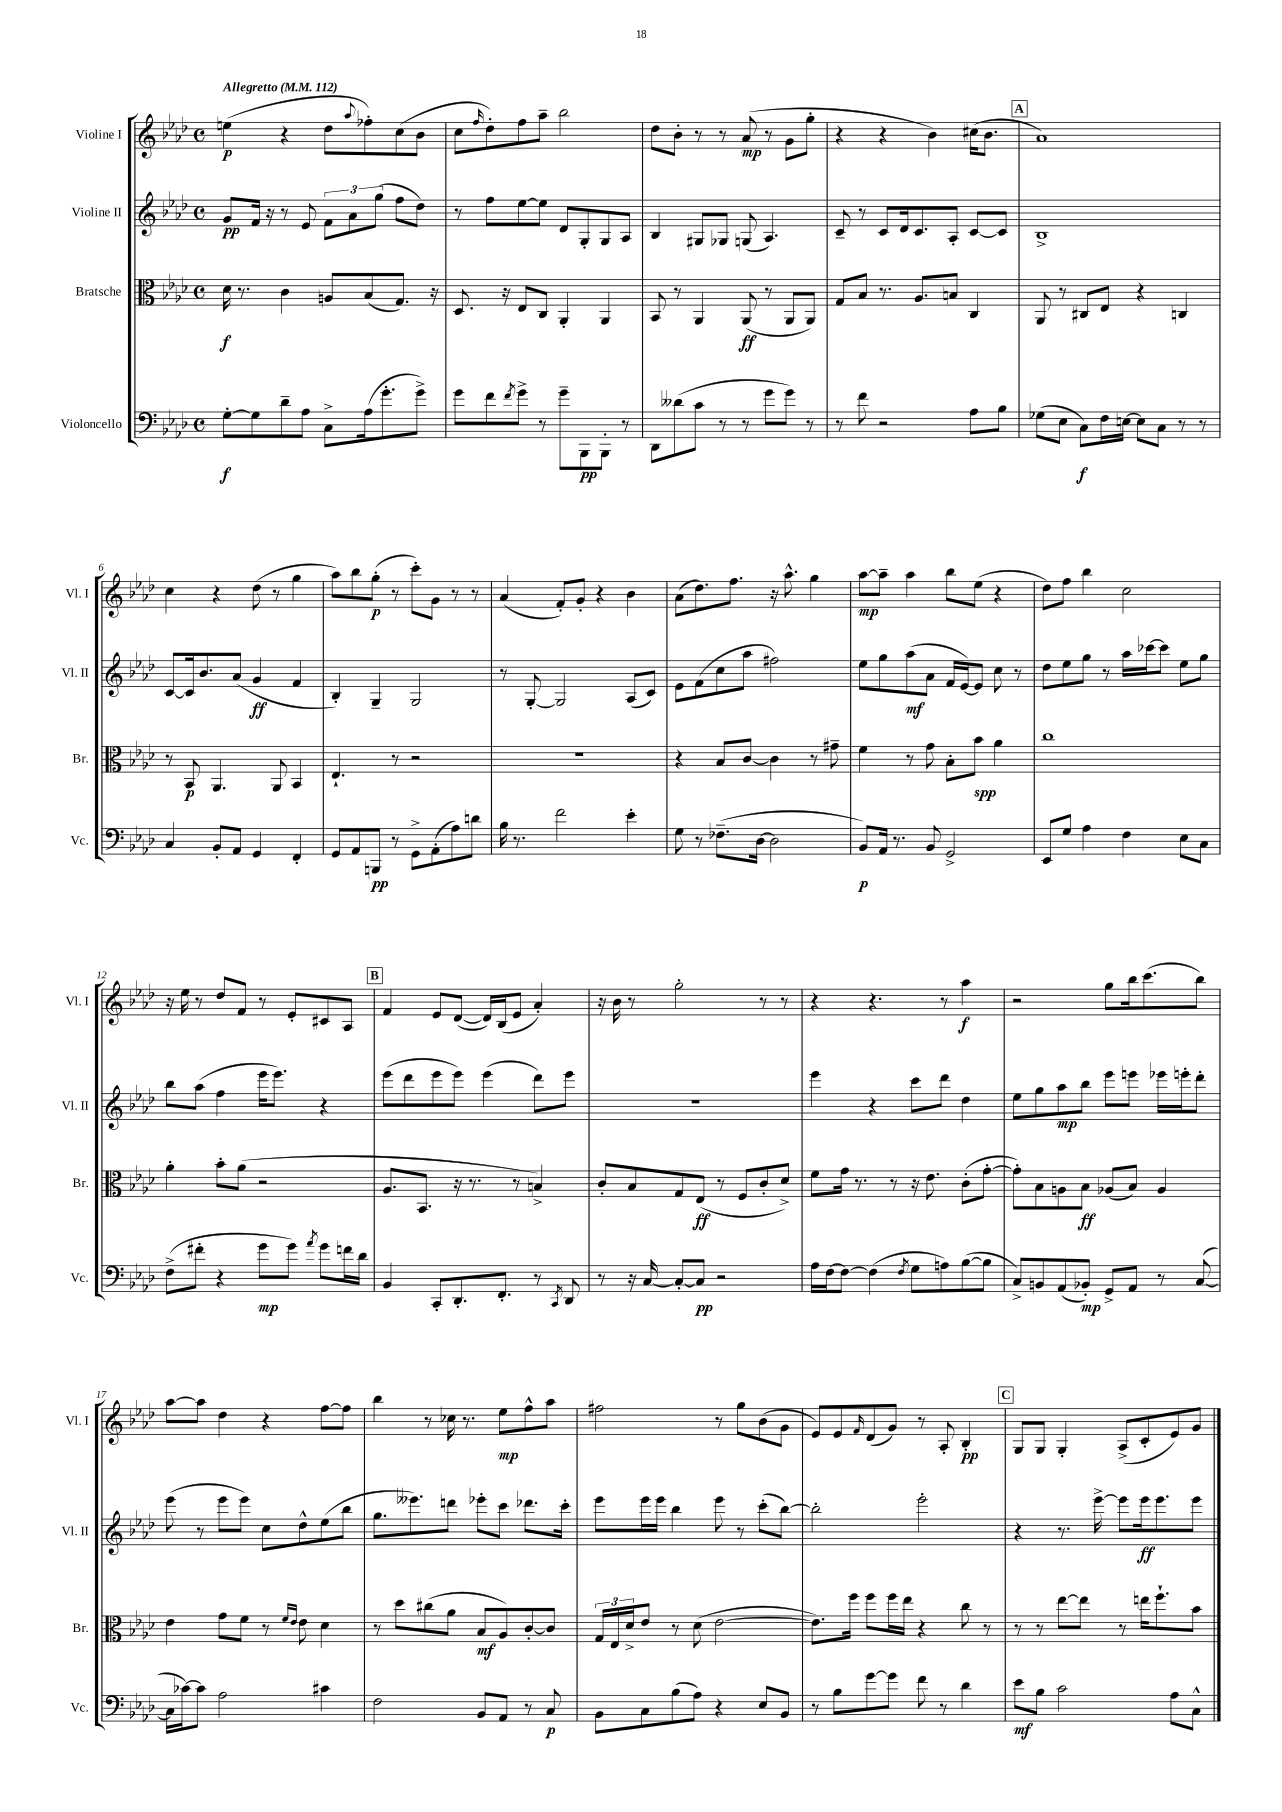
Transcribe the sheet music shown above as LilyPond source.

<<
\new StaffGroup <<
\new Staff = "s0" \with { instrumentName = "Violine I" shortInstrumentName = "Vl. I" } {
    \clef treble \key aes \major \defaultTimeSignature \time 4/4 \tempo "Allegretto" 4 = 112
    e''4\p( r4 des''8 \appoggiatura { aes''8 } fes''8-.) c''8( bes'8 |
    c''8 \grace { f''16 } des''8-.) f''8 aes''8-- bes''2 |
    des''8 bes'8-. r8 r8 aes'8\mp( r8 g'8 g''8-. |
    r4 r4 bes'4) cis''16( bes'8. |
    \mark \markup { \box "A" } aes'1) |
    c''4 r4 des''8( r8 g''4 |
    aes''8) bes''8 g''8-.\p( r8 c'''8-.) g'8 r8 r8 |
    aes'4( f'8-.) g'8-. r4 bes'4 |
    aes'8( des''8.) f''8. r16 aes''8.-^ g''4 |
    aes''8~\mp aes''8-- aes''4 bes''8 ees''8( r4 |
    des''8) f''8 bes''4 c''2 |
    r16 ees''16 r8 des''8 f'8 r8 ees'8-. cis'8 aes8 |
    \mark \markup { \box "B" } f'4 ees'8 des'8~( des'16) bes16( ees'8 aes'4-.) |
    r16 bes'16 r8 g''2-. r8 r8 |
    r4 r4. r8 aes''4\f |
    r2 g''8 bes''16 c'''8.( bes''8) |
    aes''8~ aes''8 des''4 r4 f''8~ f''8 |
    bes''4 r8 ces''16 r8. ees''8\mp f''8-^ aes''8 |
    fis''2 r8 g''8 bes'8( g'8 |
    ees'8) ees'8 \grace { f'16 } des'8( g'8) r8 aes8-. bes4-.\pp |
    \mark \markup { \box "C" } g8 g8 g4-. aes8->( c'8-. ees'8) g'8 \bar "|." |
}
\new Staff = "s1" \with { instrumentName = "Violine II" shortInstrumentName = "Vl. II" } {
    \clef treble \key aes \major \defaultTimeSignature \time 4/4
    g'8\pp f'16 r16 r8 ees'8 \tuplet 3/2 { f'8 aes'8 g''8( } f''8 des''8) |
    r8 f''8 ees''8~ ees''8 des'8 g8-. g8 aes8 |
    bes4 gis8 ges8 g8( aes4.) |
    c'8-- r8 c'8 des'16 c'8. aes8-. c'8~ c'8 |
    \mark \markup { \box "A" } bes1-> |
    c'8~ c'16 bes'8. aes'8( g'4\ff f'4 |
    bes4-.) g4-- g2 |
    r8 g8~-. g2 aes8( c'8) |
    ees'8 f'8( c''8 aes''8 fis''2) |
    ees''8 g''8 aes''8\mf( aes'8 f'16 ees'16~) ees'8 c''8 r8 |
    des''8 ees''8 g''8 r8 aes''16 ces'''16~ ces'''8 ees''8 g''8 |
    bes''8 aes''8( f''4 ees'''16 ees'''8.) r4 |
    \mark \markup { \box "B" } ees'''8( des'''8 ees'''8 ees'''8) ees'''4( des'''8) ees'''8 |
    R1 |
    ees'''4 r4 c'''8 des'''8 des''4 |
    ees''8 g''8 aes''8\mp bes''8 ees'''8 e'''8 ees'''16 e'''16-. des'''8-. |
    ees'''8( r8 ees'''8 ees'''8) c''8 des''8-^ ees''8( bes''8 |
    g''8. eeses'''8.) d'''8 ees'''8-. c'''8 des'''8. c'''16-. |
    ees'''8 ees'''16 ees'''16 bes''4 ees'''8 r8 c'''8-.( bes''8~) |
    bes''2-. ees'''2-. |
    \mark \markup { \box "C" } r4 r8. ees'''16~-> ees'''8 ees'''16\ff ees'''8. ees'''8 \bar "|." |
}
\new Staff = "s2" \with { instrumentName = "Bratsche" shortInstrumentName = "Br." } {
    \clef alto \key aes \major \defaultTimeSignature \time 4/4
    des'16\f r8. c'4 a8 bes8( g8.) r16 |
    des8. r16 ees8 c8 aes,4-. aes,4 |
    bes,8 r8 aes,4 aes,8\ff( r8 aes,8 aes,8) |
    g8 bes8 r8. aes8. b8 c4 |
    \mark \markup { \box "A" } aes,8 r8 cis8 ees8 r4 c4 |
    r8 bes,8\p aes,4. aes,8 bes,4 |
    ees4.-! r8 r2 |
    R1 |
    r4 bes8 c'8~ c'4 r8 gis'8-- |
    f'4 r8 g'8 bes8-. bes'8\spp aes'4 |
    c''1 |
    aes'4-. bes'8-. aes'8( r2 |
    \mark \markup { \box "B" } aes8. bes,8. r16 r8. r8 b4->) |
    c'8-. bes8 g8 ees8\ff( r8 f8 c'8-. des'8->) |
    f'8 g'16 r8. r8 r16 ees'8. c'8-.( g'8~-. |
    g'8-.) bes8 a8 bes8\ff aes8( bes8) aes4 |
    ees'4 g'8 f'8 r8 \grace { f'16 ees'16 } ees'8 des'4 |
    r8 des''8 cis''8( aes'8 bes8\mf aes8) c'8~-. c'8 |
    \tuplet 3/2 { g16 ees16 des'16-> } ees'8 r8 des'8( ees'2~ |
    ees'8.) f''16 f''8 f''16 ees''16 r4 c''8 r8 |
    \mark \markup { \box "C" } r8 r8 ees''8~ ees''8 r8 e''16 f''8.-! bes'8 \bar "|." |
}
\new Staff = "s3" \with { instrumentName = "Violoncello" shortInstrumentName = "Vc." } {
    \clef bass \key aes \major \defaultTimeSignature \time 4/4
    g8~-.\f g8 des'8-- aes8 c8-> aes16( g'8.-. g'8->) |
    g'8 f'8 \acciaccatura { f'8 } g'8-> r8 g'8-- bes,,8\pp bes,,8-. r8 |
    des,8 deses'8( c'8 r8 r8 g'8 g'8) r8 |
    r8 f'8 r2 aes8 bes8 |
    \mark \markup { \box "A" } ges8( ees8 c8\f) f16 e16~ e8 c8 r8 r8 |
    c4 bes,8-. aes,8 g,4 f,4-. |
    g,8 aes,8 b,,8\pp r8 g,8-> aes,8-.( aes8) d'8 |
    bes16 r8. f'2 ees'4-. |
    g8 r8 fes8.--( des16~ des2 |
    bes,8\p) aes,16 r8. bes,8 g,2-> |
    ees,8 g8 aes4 f4 ees8 c8 |
    f8->( fis'8-. r4 g'8\mp g'8) \acciaccatura { aes'8 } g'8 f'16 des'16 |
    \mark \markup { \box "B" } bes,4 c,8-. des,8.-. f,8.-. r8 \acciaccatura { c,8 } des,8 |
    r8 r16 c16~ c8~-. c8\pp r2 |
    aes16 f16~ f8~ f4( \acciaccatura { f8 } g8 a8) bes8~( bes8 |
    c8->) b,8 aes,8( bes,8-.\mp) g,8-> aes,8 r8 c8~( |
    c16 ces'16~) ces'8 aes2 cis'4 |
    f2 bes,8 aes,8 r8 c8\p |
    bes,8 c8 bes8( aes8) r4 ees8 bes,8 |
    r8 bes8 g'8~ g'8 f'8 r8 des'4 |
    \mark \markup { \box "C" } ees'8\mf bes8 c'2 aes8 c8-^ \bar "|." |
}
>>
>>
